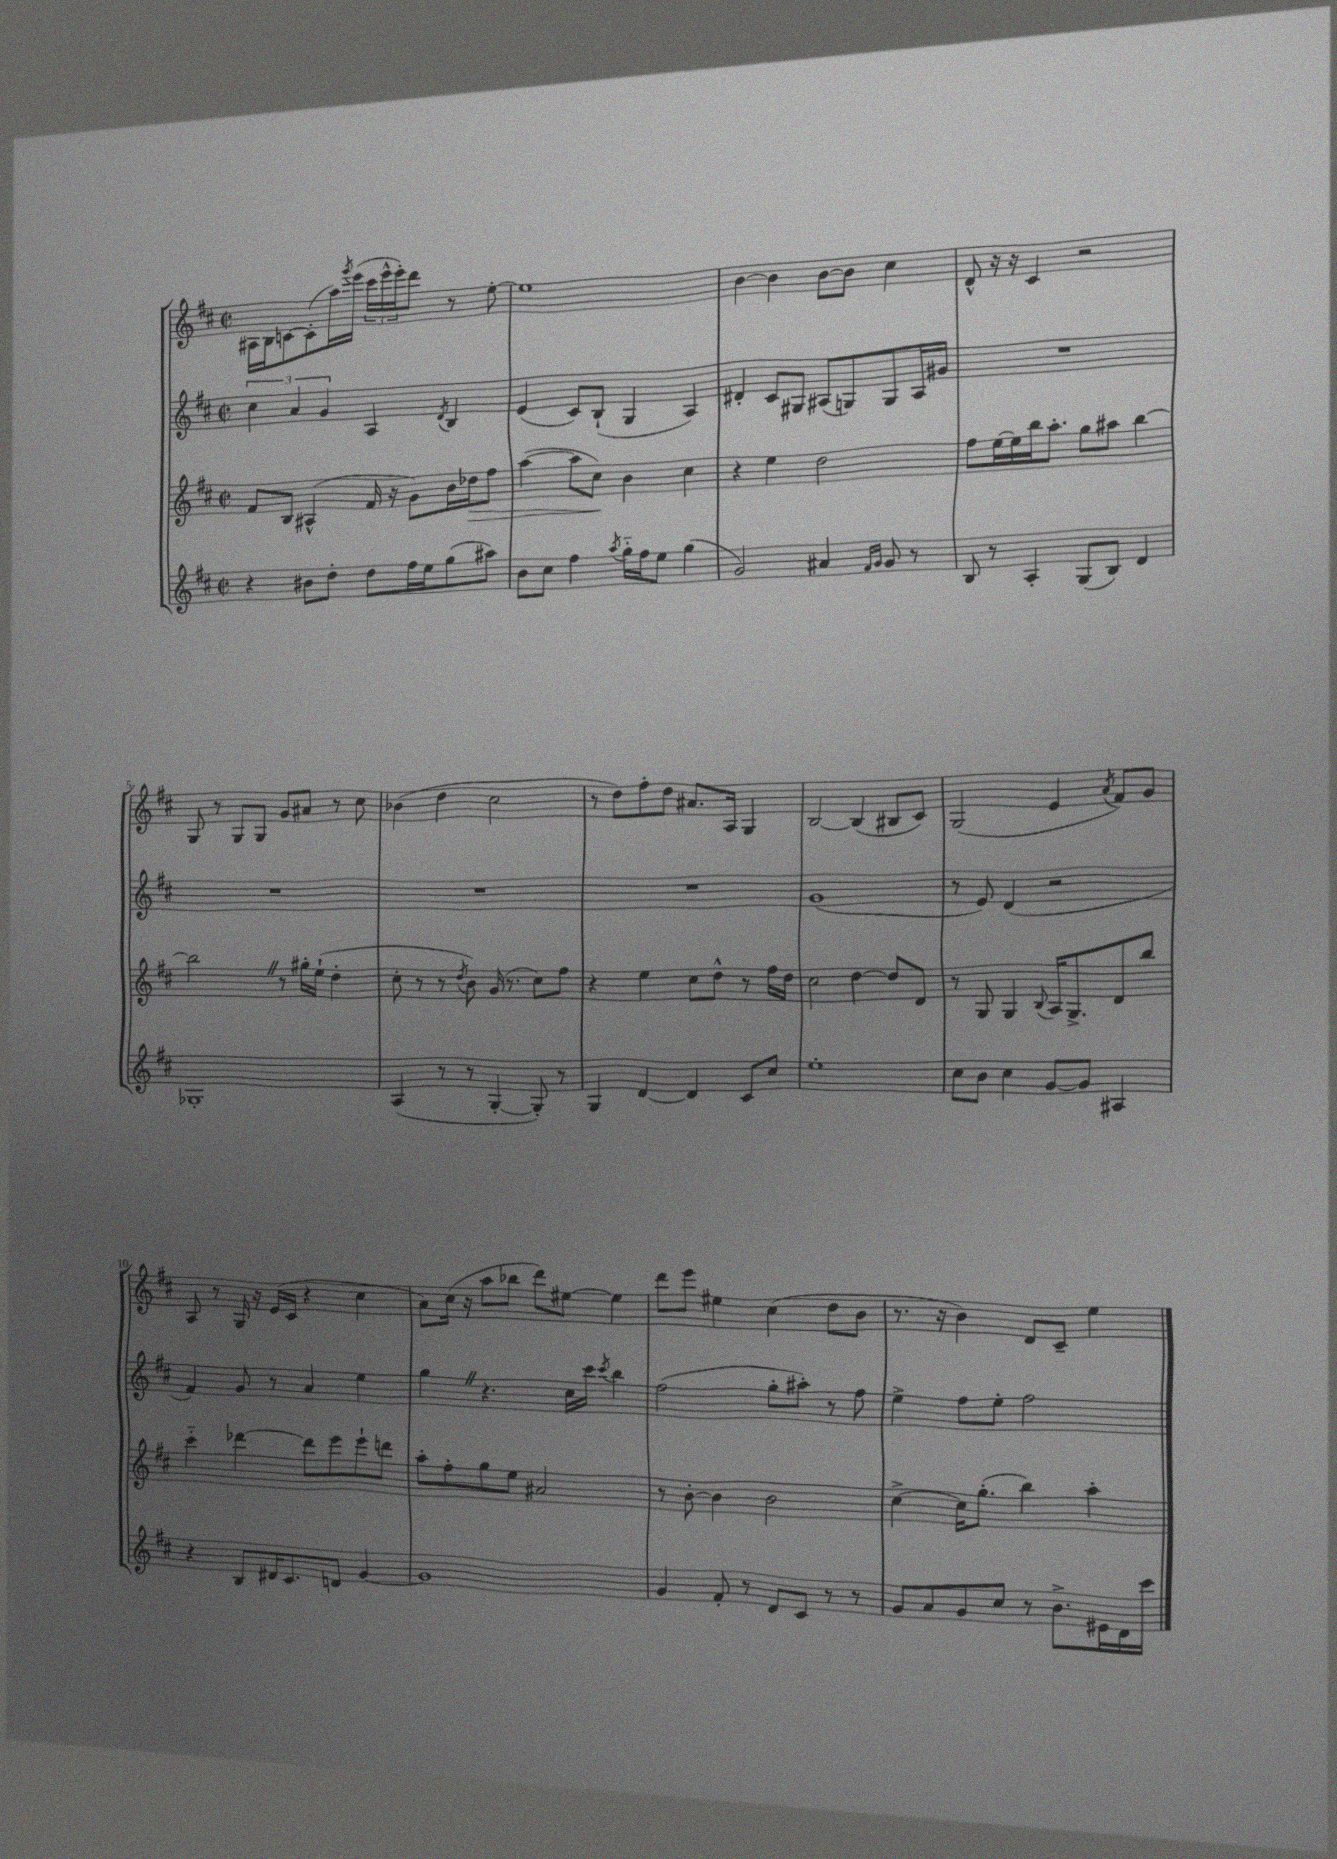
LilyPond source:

<<
\new StaffGroup <<
\new Staff = "s0" {
    \clef treble \key d \major \defaultTimeSignature \time 2/2
    ais16 b16 c'8~ c'8-.( a''16) \acciaccatura { g'''8 } e'''16( \tuplet 3/2 { cis'''16 e'''16-^ e'''16-.) } d'''8 r8 e''8~-. |
    e''1 |
    b'4~ b'4 b'8~ b'8 cis''4 |
    d'8-^ r16 r16 cis'4 r2 |
    g8 r8 g8 g8 g'8 ais'8 r8 cis''8 |
    bes'4( d''4 cis''2 |
    r8 d''8) fis''8-. d''8 ais'8. a16 g4 |
    b2~ b4( bis8 cis'8) |
    g2( e'4 \acciaccatura { a'8 } fis'8) g'8 |
    a8 r8 g16 r16 e'16( cis'16 r4 cis''4 |
    a'8) cis''16( r16 a''8 bes''8 d'''8) eis''8~ eis''4 |
    d'''8 e'''8 eis''4 cis''4( d''8 b'8 |
    r8. r16 b'4) d'8 cis'8-- e''4 \bar "|." |
}
\new Staff = "s1" {
    \clef treble \key d \major \defaultTimeSignature \time 2/2
    \tuplet 3/2 { cis''4 a'4 g'4 } a4 \acciaccatura { d'8 } b4 |
    e'4( cis'8) b8-!( g4 a4) |
    dis'4-. cis'8 gis8 ais8( g8) g8 ais16 gis'16 |
    R1 |
    R1 |
    R1 |
    R1 |
    g'1( |
    r8 e'8) d'4( r2 |
    fis'4) g'8 r8 a'4 e''4 |
    g''4 \once \override BreathingSign.text = \markup { \musicglyph "scripts.caesura.straight" } \breathe r4. cis''16 cis'''16 \acciaccatura { cis'''8 } b''4 |
    fis''2( g''8-. ais''8-.) r8 fis''8 |
    e''4-> fis''8 e''8-. fis''2 \bar "|." |
}
\new Staff = "s2" {
    \clef treble \key d \major \defaultTimeSignature \time 2/2
    fis'8 b8 ais4-^( fis'16 r16 g'8) b'16 des''16\> fis''8 |
    a''4~( a''8 cis''8\!) b'4 cis''4 |
    r4 e''4 d''2 |
    fis''8 e''16~ e''16 b''16 a''8.-. g''8 ais''8 b''4~ |
    b''2 \once \override BreathingSign.text = \markup { \musicglyph "scripts.caesura.straight" } \breathe r8 gis''16-. e''16-!( d''4-. |
    cis''8-. r8 r8 \acciaccatura { d''8 } b'8) g'16( r8. cis''8) fis''8 |
    r4 e''4 cis''8 d''8-^ r8 fis''16 d''16 |
    cis''2 d''4~ d''8 d'8 |
    r8 g8 g4 \appoggiatura { b8 } a16 g8.-> d'8 b''8 |
    cis'''4-_ des'''4~ des'''8 e'''8 e'''8-! d'''8 |
    a''8-. fis''8-. g''8 e''8 ais'2 |
    r8 b'8~-. b'4 b'2 |
    cis''4~-> cis''16 g''8.-.( b''4) a''4-. \bar "|." |
}
\new Staff = "s3" {
    \clef treble \key d \major \defaultTimeSignature \time 2/2
    r4 bis'8 d''8-. d''8 fis''16 e''16 g''8( ais''8) |
    b'8 cis''8 fis''4 \acciaccatura { a''8 } g''16-_ fis''16 e''8 g''4( |
    g'2) ais'4 \grace { fis'16 g'16 } g'8 r8 |
    b8 r8 a4-. g8( b8) d'4 |
    ges1-. |
    a4( r8 r8 g4~-. g8-.) r8 |
    g4 d'4~ d'4 cis'8 cis''8 |
    e''1-. |
    cis''8 b'8 cis''4 g'8~ g'8 ais4 |
    r4 b8 dis'16 cis'8. d'8 g'4~ |
    g'1 |
    g'4 fis'8-. r8 d'8 cis'8 r8 r8 |
    g'8 a'8 g'8 cis''8 r8 b'8.-> eis'16 d'16 cis'''16 \bar "|." |
}
>>
>>
